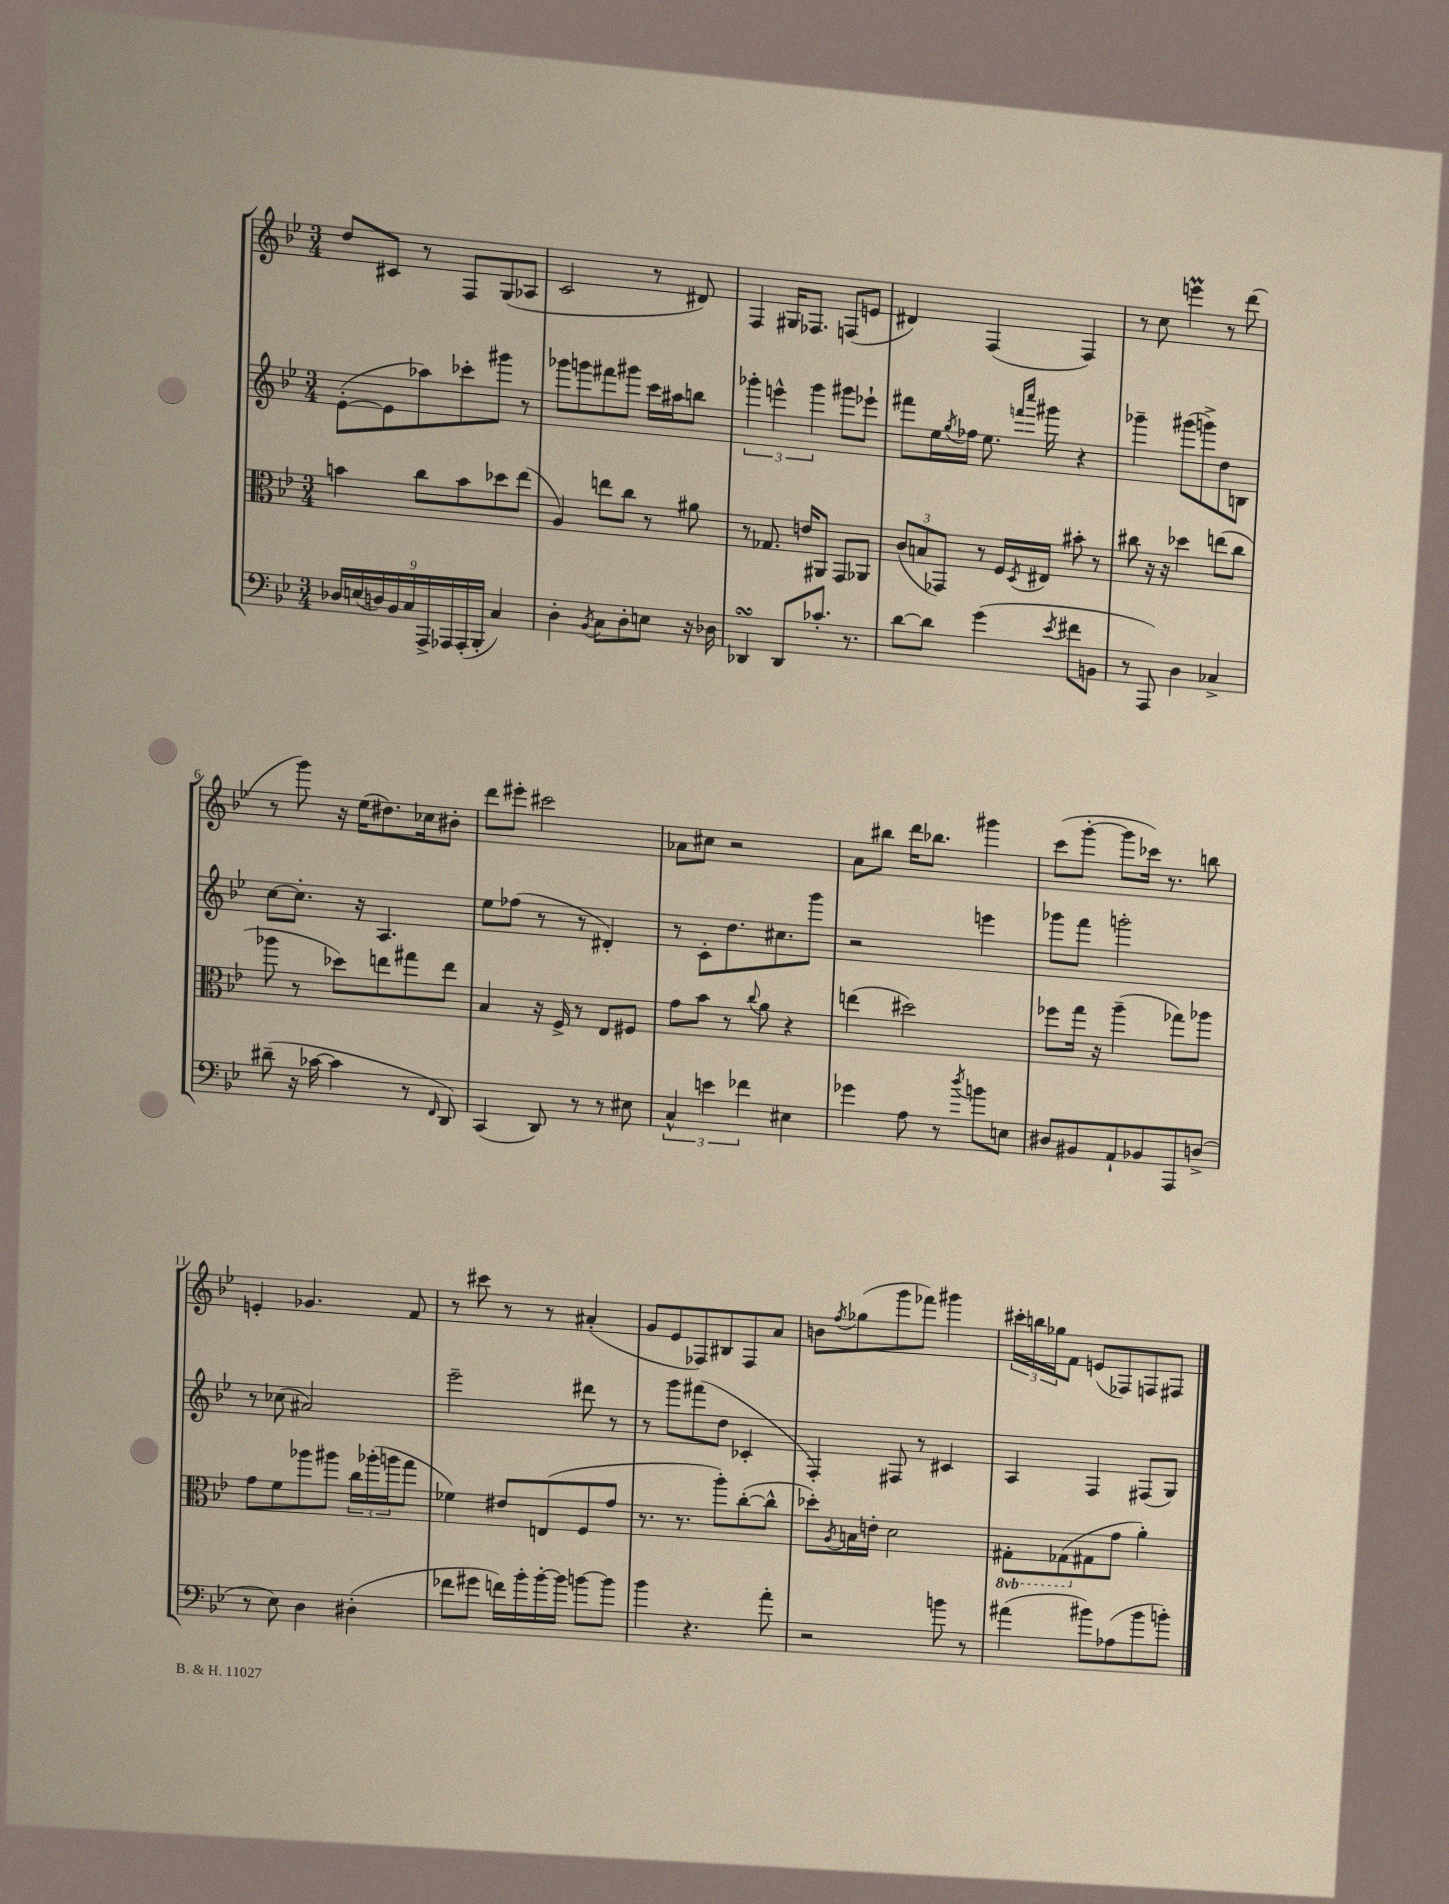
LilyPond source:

<<
\new StaffGroup <<
\new Staff = "s0" {
    \clef treble \key bes \major \numericTimeSignature \time 3/4
    d''8 cis'8 r8 f8 g8( aes8 |
    c'2 r8 dis'8) |
    f4 gis16 fes8. f8( e'8 |
    dis'4) f4( f4) |
    r8 c''8 e'''4\prall r8 d'''8( |
    r8 g'''8) r16 ees''16( dis''8.) ces''16 bis'8-. |
    d'''8 eis'''8-. cis'''2 |
    aes'8 cis''8 r2 |
    a'8 bis''8 d'''16 bes''8. gis'''4 |
    c'''8( g'''8~-. g'''8 ces'''16) r8. b''8 |
    e'4-. ges'4. f'8 |
    r8 cis'''8 r8 r8 ais'4-.( |
    g'8 ees'8 fes8) bis8 fes8 a'8 |
    b'8 \acciaccatura { f''8 } ges''8( g'''8 fes'''8) gis'''4 |
    \tuplet 3/2 { cis'''16-. b''16 ges''16 } f'8 e'8( fes8) f8 fis8 \bar "|." |
}
\new Staff = "s1" {
    \clef treble \key bes \major \numericTimeSignature \time 3/4
    ees'8~-.( ees'8 aes''8) ces'''8-. gis'''8 r8 |
    ges'''8 g'''8 fis'''8 gis'''8 c'''16 ais''16 b''8 |
    \tuplet 3/2 { ges'''4-. e'''4-^ ges'''4 } gis'''8 ees'''8-! |
    fis'''8 ees''16 \acciaccatura { g''8 } fes''16 ees''8. \grace { f'''16 c''''16 } gis'''16 r4 |
    ges'''4-- gis'''8( g'''8->) d''8 b8 |
    c''8~ c''8.-. r16 a4. |
    ees''8 fes''8( r8 r8 dis'4-.) |
    r8 c'8-. d''8. cis''8. g'''8 |
    r2 e'''4 |
    ges'''8 f'''8 g'''2-. |
    r8 ces''8( ais'2) |
    ees'''2-- dis'''8 r8 |
    r8 g'''8 fis'''8( d''8 ces'4-. |
    f4-.) fis8 r8 cis'4 |
    a4 f4 fis8( g8) \bar "|." |
}
\new Staff = "s2" {
    \clef alto \key bes \major \numericTimeSignature \time 3/4 \set Staff.ottavationMarkups = #ottavation-simple-ordinals
    b'4 c''8 b'8 des''8 ees''8( |
    a4) e''8 c''8 r8 ais'8 |
    r8 ges8. e'16 ais,8 g,8 aes,8 |
    \tuplet 3/2 { c'8( b8 ges,8) } r8 f16 \acciaccatura { d8 } eis16 bis'8-. r8 |
    cis''8 r16 r16 des''4 e''8( cis''8 |
    aes''8 r8 des''8) e''8 gis''8 e''8 |
    bes4 r16 f16-> r8 ees8 fis8 |
    g'8 bes'8 r8 \appoggiatura { c''8 } a'8 r4 |
    e''4( dis''2) |
    fes''8 g''16 r16 a''4--( ges''8) aes''8 |
    g'8 f'8 aes''8 ais''8 \tuplet 3/2 { c''16 aes''16-.( a''16 } g''8 |
    fes'4) eis'8 e8( f8 g'8 |
    r8. r8. a''8-.) c''8~-.( c''8-^ |
    des''8-.) \acciaccatura { a8 } b16 e'16-. d'2 |
    \ottava #-1 gis,8-. ges,8( \ottava #0 gis8 g'8 a'4-.) \bar "|." |
}
\new Staff = "s3" {
    \clef bass \key bes \major \numericTimeSignature \time 3/4
    \tuplet 9/8 { des16 e16( d16) bes,16 c16 a,,16-> aes,,16 aes,,16-.( bes,,16-. } c4) |
    d4-. \acciaccatura { bes,8 } c8 d8-. e8 r16 des16 |
    des,4\turn des,8 ces'8.-. r8. |
    d'8~ d'8 g'4( \acciaccatura { ees'8 } fis'8 b,8 |
    r8 a,,8) d4 ces4-> |
    dis'8--( r16 ces'16~ ces'4 r8 \grace { f,16 } d,8) |
    c,4( d,8) r8 r8 eis8 |
    \tuplet 3/2 { c4-^ e'4 fes'4 } eis4 |
    ges'4 a8 r8 \acciaccatura { d''8 } b'8 e8 |
    dis8 bis,8 a,8-! bes,8 a,,8 d8->( |
    r8 ees8) d4 dis4-.( |
    fes'8 gis'8 f'16) bes'16-. bes'16~-. bes'16 b'8~ b'8 |
    bes'4 r4. a'8-. |
    r2 b'8 r8 |
    ais'4( bis'8) aes8( bis'8 b'8-.) \bar "|." |
}
>>
>>
